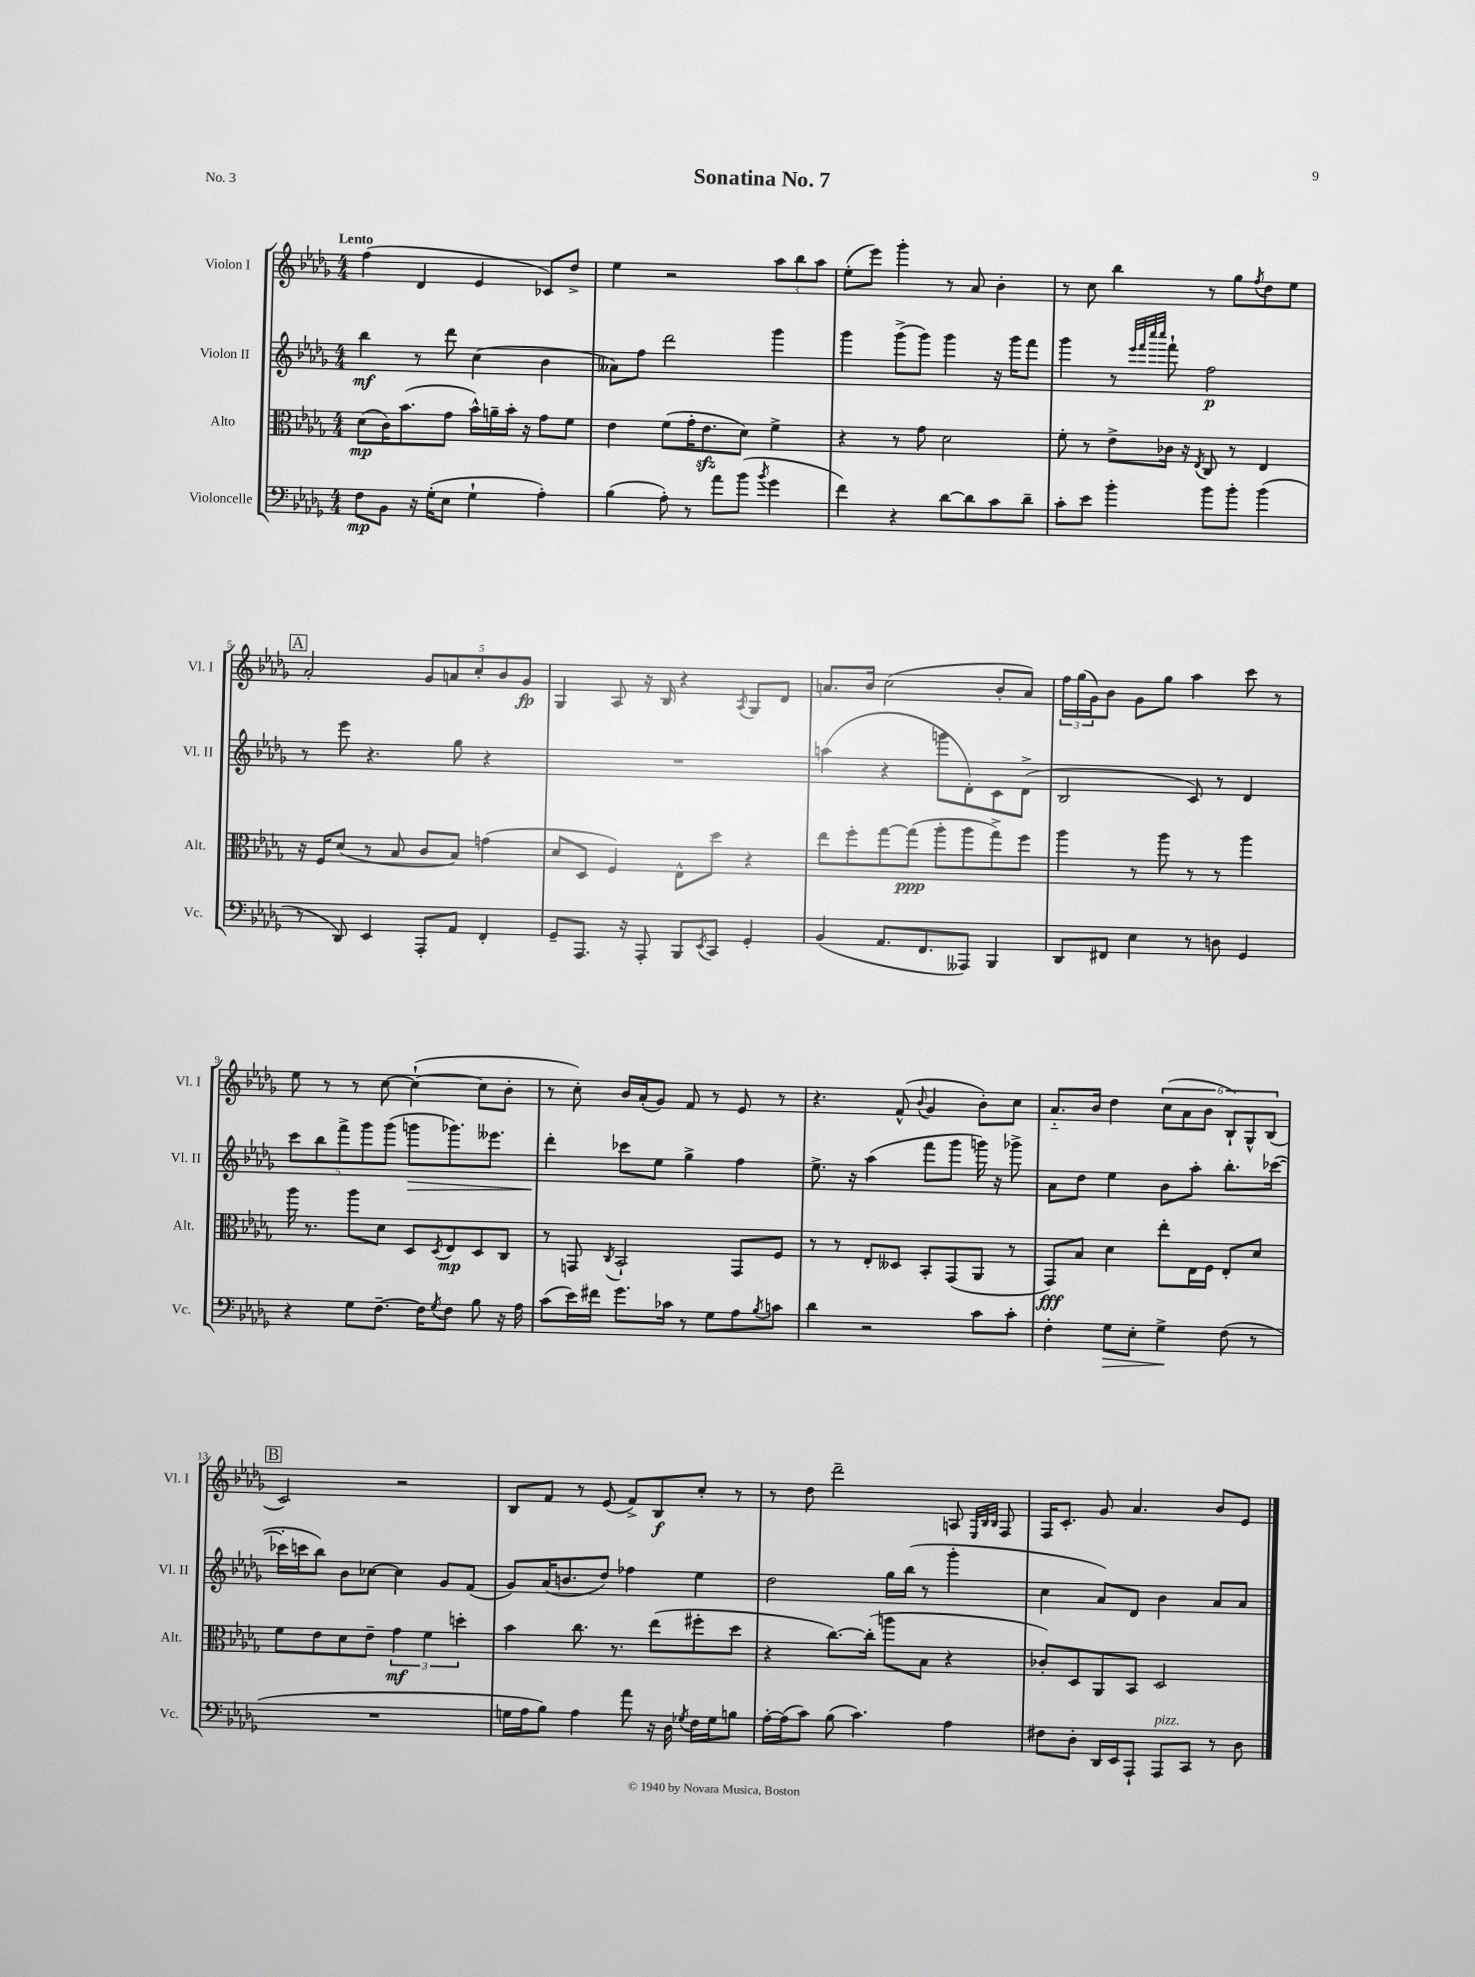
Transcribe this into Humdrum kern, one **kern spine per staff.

**kern	**dynam	**kern	**dynam	**kern	**dynam	**kern	**dynam
*part4	*part4	*part3	*part3	*part2	*part2	*part1	*part1
*staff4	*staff4	*staff3	*staff3	*staff2	*staff2	*staff1	*staff1
*I"Violoncelle	*	*I"Alto	*	*I"Violon II	*	*I"Violon I	*
*I'Vc.	*	*I'Alt.	*	*I'Vl. II	*	*I'Vl. I	*
*clefF4	*	*clefC3	*	*clefG2	*	*clefG2	*
*k[b-e-a-d-g-]	*	*k[b-e-a-d-g-]	*	*k[b-e-a-d-g-]	*	*k[b-e-a-d-g-]	*
*M4/4	*	*M4/4	*	*M4/4	*	*M4/4	*
=1	=1	=1	=1	=1	=1	=1	=1
!	!	!	!	!	!	!LO:TX:a:B:t=Lento	!
8F\L	mp	(8d-\L	mp	4bb-\	mf	(4ff\	.
8BB-\J	.	16c\K)	.	.	.	.	.
.	.	(8.b-\	.	.	.	.	.
16r	.	.	.	8r	.	4d-/	.
(16G-'\KL	.	.	.	.	.	.	.
8E-\J	.	8g-\J	.	8ddd-\	.	.	.
4G-`\	.	16b-^^\LL)	.	(4cc\	.	4e-/	.
.	.	16an~\	.	.	.	.	.
.	.	16b-'\JJ	.	.	.	.	.
.	.	16r	.	.	.	.	.
4A-'\)	.	8g-\L	.	4b-\	.	8c-X/L)	.
.	.	8f\J	.	.	.	8dd-^/J	.
=2	=2	=2	=2	=2	=2	=2	=2
(4B-\	.	4e-\	.	8a--X\L)	.	4ee-\	.
.	.	.	.	8ff\J	.	.	.
8A-'\)	.	(8f\L	.	2ddd-\	.	2r	.
8r	.	16g-'\K	.	.	.	.	.
.	.	8.e-zz\	.	.	.	.	.
8a-\L	.	.	.	.	.	.	.
(8b-\J	.	8d-\J)	.	.	.	.	.
8qb-/	.	.	.	.	.	.	.
4g-\	.	4f^\	.	4ggg-\	.	12aa-\L	.
.	.	.	.	.	.	12bb-\	.
.	.	.	.	.	.	12aa-\J	.
=3	=3	=3	=3	=3	=3	=3	=3
4f\)	.	4r	.	4ggg-\	.	(8ee-'\L	.
.	.	.	.	.	.	8eee-\J)	.
4r	.	8r	.	(8ggg-^\L	.	4ggg-'\	.
.	.	8g-\	.	8ggg-\J)	.	.	.
[8d-\L	.	2d-\	.	4ggg-\	.	8r	.
8d-\]	.	.	.	.	.	8a-/	.
8c\	.	.	.	16r	.	4b-'\	.
.	.	.	.	16ggg-\KL	.	.	.
8d-~\J	.	.	.	8fff\J	.	.	.
=4	=4	=4	=4	=4	=4	=4	=4
8c'\L	.	8f'\	.	4ggg-\	.	8r	.
8e-\J	.	8r	.	.	.	8cc\	.
4b-'\	.	8e-^\L	.	8r	.	4bb-\	.
.	.	.	.	32qqeee-/LLL	.	.	.
.	.	.	.	32qqfff/	.	.	.
.	.	.	.	32qqcccc/	.	.	.
.	.	.	.	32qqcccc/JJJ	.	.	.
.	.	16c-X\Jk	.	8fff`\	.	.	.
.	.	16r	.	.	.	.	.
.	.	8qE-/	.	.	.	.	.
8b-\L	.	8C/	.	2ff\	p	8r	.
8b-'\J	.	8r	.	.	.	8gg-\L	.
.	.	.	.	.	.	8qff/	.
(4b-\	.	4E-/	.	.	.	8dd-\	.
.	.	.	.	.	.	8ee-\J	.
!!LO:LB:g=z
!!LO:REH:place=s1:t=A
=5	=5	=5	=5	=5	=5	=5	=5
8r	.	16r	.	8r	.	2a-'/	.
.	.	16F/KL	.	.	.	.	.
8DD-/)	.	(8d-/J	.	8eee-\	.	.	.
4EE-/	.	8r	.	4.r	.	.	.
.	.	8B-/	.	.	.	.	.
8AAA-'/L	.	8c/L	.	.	.	10g-/L	.
.	.	.	.	.	.	10an/	.
8AA-/J	.	8B-/J)	.	8gg-\	.	.	.
.	.	.	.	.	.	10cc'/	.
4FF'/	.	(4gn\	.	4r	.	.	.
.	.	.	.	.	.	10b-/	.
.	.	.	.	.	.	10g-/J	fp
=6	=6	=6	=6	=6	=6	=6	=6
8GG-~/L	.	8d-/L	.	1r	.	4G-/	.
8.AAA-/J	.	8D-/J	.	.	.	.	.
.	.	4F/)	.	.	.	8A-/	.
16r	.	.	.	.	.	.	.
8AAA-'/	.	.	.	.	.	16r	.
.	.	.	.	.	.	16B-/	.
8BBB-/L	.	8E-^^\L	.	.	.	4r	.
8qEE-/	.	.	.	.	.	.	.
8CC/J	.	8dd-\J	.	.	.	.	.
.	.	.	.	.	.	8qA-/	.
4GG-'/	.	4r	.	.	.	8G-/L	.
.	.	.	.	.	.	8d-/J	.
=7	=7	=7	=7	=7	=7	=7	=7
(4BB-/	.	8ee-\L	.	(4aan\	.	8.an/L	.
.	.	8ff'\	.	.	.	.	.
.	.	.	.	.	.	16b-/Jk	.
8.AA-/L	.	[8gg-\	.	4r	.	(2cc\	.
.	.	(8gg-\J]	ppp	.	.	.	.
8.FF/	.	.	.	.	.	.	.
.	.	8aa-'\L	.	8gggn\L	.	.	.
8AAA--X/J)	.	8aa-\	.	8d-'\)	.	.	.
4BBB-/	.	8gg-^\)	.	8c\	.	8b-'/L	.
.	.	8ff\J	.	(8d-^\J	.	8a/J)	.
=8	=8	=8	=8	=8	=8	=8	=8
8DD-/L	.	4aa-\	.	2B-/	.	24ff\LL	.
.	.	.	.	.	.	(24gg-\	.
.	.	.	.	.	.	24g-\J)	.
8FF#X/J	.	.	.	.	.	8b-\J	.
4E-\	.	8r	.	.	.	8g-\L	.
.	.	8aa-\	.	.	.	8gg-\J	.
8r	.	8r	.	8c/)	.	4aa-\	.
8Dn\	.	8r	.	8r	.	.	.
4GG-/	.	4aa-\	.	4d-/	.	8ccc\	.
.	.	.	.	.	.	8r	.
!!LO:LB:g=z
=9	=9	=9	=9	=9	=9	=9	=9
4r	.	16aa-\	.	10ccc\L	.	8ee-\	.
.	.	8.r	.	.	.	.	.
.	.	.	.	10bb-\	.	.	.
.	.	.	.	.	.	8r	.
.	.	.	.	10fff^\	.	.	.
8G-\L	.	8aa-\L	.	.	.	8r	.
.	.	.	.	10ggg-\	.	.	.
[8.F~\J	.	8d-\J	.	.	.	[8cc\	.
.	.	.	.	(10ggg-\J	.	.	.
!	!	!	!	!	!LO:HP:b	!	!
.	.	8D-/L	.	8gggn\L	>	(4cc`\_	.
16F\KL]	.	.	.	.	.	.	.
8qG-/	.	8qD-/	.	.	.	.	.
8F\J	.	8E-/	mp	8.ggg-X\)	.	.	.
8B-\	.	8D-/	.	.	.	8cc\L]	.
.	.	.	.	8.eee--X\J	.	.	.
16r	.	8C/J	.	.	.	8b-'\J	.
16A-\	.	.	.	.	.	.	.
=10	=10	=10	=10	=10	=10	=10	=10
(8c\L	.	8r	.	4ddd-'\	.	8r	.
16e-\L)	.	8GGn/	.	.	.	8cc'\)	.
16f#X\JJ	.	.	.	.	.	.	.
.	.	8qC/	.	.	.	.	.
8.g-\L	.	2BB-`/	.	8ccc-X\L	]	16b-/LL	.
.	.	.	.	.	.	(16a-'/J	.
.	.	.	.	8ee-\J	.	8g-/J)	.
16c-X\Jk	.	.	.	.	.	.	.
8r	.	.	.	4gg-^\	.	8f/	.
8G-\L	.	.	.	.	.	8r	.
8A-\	.	8GG/L	.	4ff\	.	8e-/	.
8qB-/	.	.	.	.	.	.	.
8cn\J	.	8F/J	.	.	.	8r	.
=11	=11	=11	=11	=11	=11	=11	=11
4d-\	.	8r	.	8.ee-^\	.	4.r	.
.	.	8r	.	.	.	.	.
.	.	.	.	16r	.	.	.
2r	.	8E-'/L	.	(4aa-\	.	.	.
.	.	8D--X/J	.	.	.	(8f^^/	.
.	.	.	.	.	.	8qqb-/	.
.	.	8BB-'/L	.	8fff\L	.	4g-/	.
.	.	(8GG-/	.	8ggg-\J	.	.	.
8c\L	.	8AA-/J	.	16gggn\)	.	8b-'\L)	.
.	.	.	.	16r	.	.	.
8c'\J	.	8r	.	8ggg-X^\	.	8cc\J	.
=12	=12	=12	=12	=12	=12	=12	=12
4F'\	.	8GG-/L)	fff	8a-\L	.	8.a-/L	.
.	.	8B-/J	.	8dd-\J	.	.	.
.	.	.	.	.	.	16b-/Jk	.
!	!LO:HP:b	!	!	!	!	!	!
8G-\L	>	4d-\	.	4ee-\	.	4dd-\	.
8E-'\J	.	.	.	.	.	.	.
4G-^\	.	8ee-'\L	.	8b-\L	.	(12cc\L	.
.	.	.	.	.	.	12a-\	.
.	.	16E-\L	.	8aa-'\J	.	.	.
.	.	.	.	.	.	12b-\J	.
.	.	16F\JJ	.	.	.	.	.
(8F\	]	8E-'/L	.	8.bb-'\L	.	12B-`/L)	.
.	.	.	.	.	.	12G-^^/	.
8r	.	8d-/J	.	.	.	.	.
.	.	.	.	.	.	(12B-/J	.
.	.	.	.	([16ccc-X\Jk	.	.	.
!!LO:LB:g=z
!!LO:REH:place=s1:t=B
=13	=13	=13	=13	=13	=13	=13	=13
1r	.	8f\L	.	16ccc-X'\LL]	.	2c/)	.
.	.	.	.	16cccn\J	.	.	.
.	.	8e-\	.	8bb-\J)	.	.	.
.	.	8d-\	.	8b-\L	.	.	.
.	.	8e-~\J	.	[8cc-X\J	.	.	.
.	.	6g-\	mf	4cc-\]	.	2r	.
.	.	6f\	.	.	.	.	.
.	.	.	.	8g-/L	.	.	.
.	.	6ddn'\	.	.	.	.	.
.	.	.	.	(8f/J	.	.	.
=14	=14	=14	=14	=14	=14	=14	=14
16Gn\LL	.	4b-\	.	8g-/L)	.	8B-/L	.
16A-\J	.	.	.	.	.	.	.
8B-\J)	.	.	.	(16a-/K	.	8f/J	.
.	.	.	.	8.bn/	.	.	.
4A-\	.	8.cc\	.	.	.	8r	.
.	.	.	.	8dd-/J)	.	(8e-/	.
.	.	8.r	.	.	.	.	.
8a-\	.	.	.	4ff-X\	.	8f^/L)	.
16r	.	(8ee-\L	.	.	.	8B-/	f
16D-\	.	.	.	.	.	.	.
8qG-X/	.	.	.	.	.	.	.
16F\LL	.	8ff#X'\	.	4ee-\	.	8cc'/J	.
16G-\J	.	.	.	.	.	.	.
8Bn\J	.	8dd-\J	.	.	.	8r	.
=15	=15	=15	=15	=15	=15	=15	=15
[16A-'\LL	.	4r	.	2dd-\	.	8r	.
(16A-\J]	.	.	.	.	.	.	.
8c\J)	.	.	.	.	.	8dd-\	.
(8B-\	.	[8.cc\L)	.	.	.	2ddd-~\	.
4.c\)	.	.	.	.	.	.	.
.	.	(16cc'\Jk]	.	.	.	.	.
.	.	8aan\L	.	16gg-\LL	.	.	.
.	.	.	.	(16bb-\JJ	.	.	.
.	.	8B-\J	.	8r	.	.	.
4A-\	.	4r	.	4ggg-'\	.	8An/	.
.	.	.	.	.	.	32qqE-/LLL	.
.	.	.	.	.	.	32qqB-/	.
.	.	.	.	.	.	32qqB-/JJJ	.
.	.	.	.	.	.	8F/	.
=16	=16	=16	=16	=16	=16	=16	=16
8F#X\L	.	8c-X'/L)	.	4cc\	.	16F/KL	.
.	.	.	.	.	.	8.c'/J	.
8D-'\J	.	8D-/	.	.	.	.	.
16DD-/LL	.	8AA-/	.	8a-/L)	.	8g-/	.
16EE-/J	.	.	.	.	.	.	.
8AAA-`/J	.	8BB-/J	.	8d-/J	.	4.a-/	.
!LO:TX:a:i:t=pizz.	!	!	!	!	!	!	!
8AAA-/L	.	2D-/	.	4b-\	.	.	.
8CC/J	.	.	.	.	.	.	.
8r	.	.	.	8a-/L	.	8b-/L	.
8D-\	.	.	.	8a-/J	.	8e-/J	.
==	==	==	==	==	==	==	==
*-	*-	*-	*-	*-	*-	*-	*-
